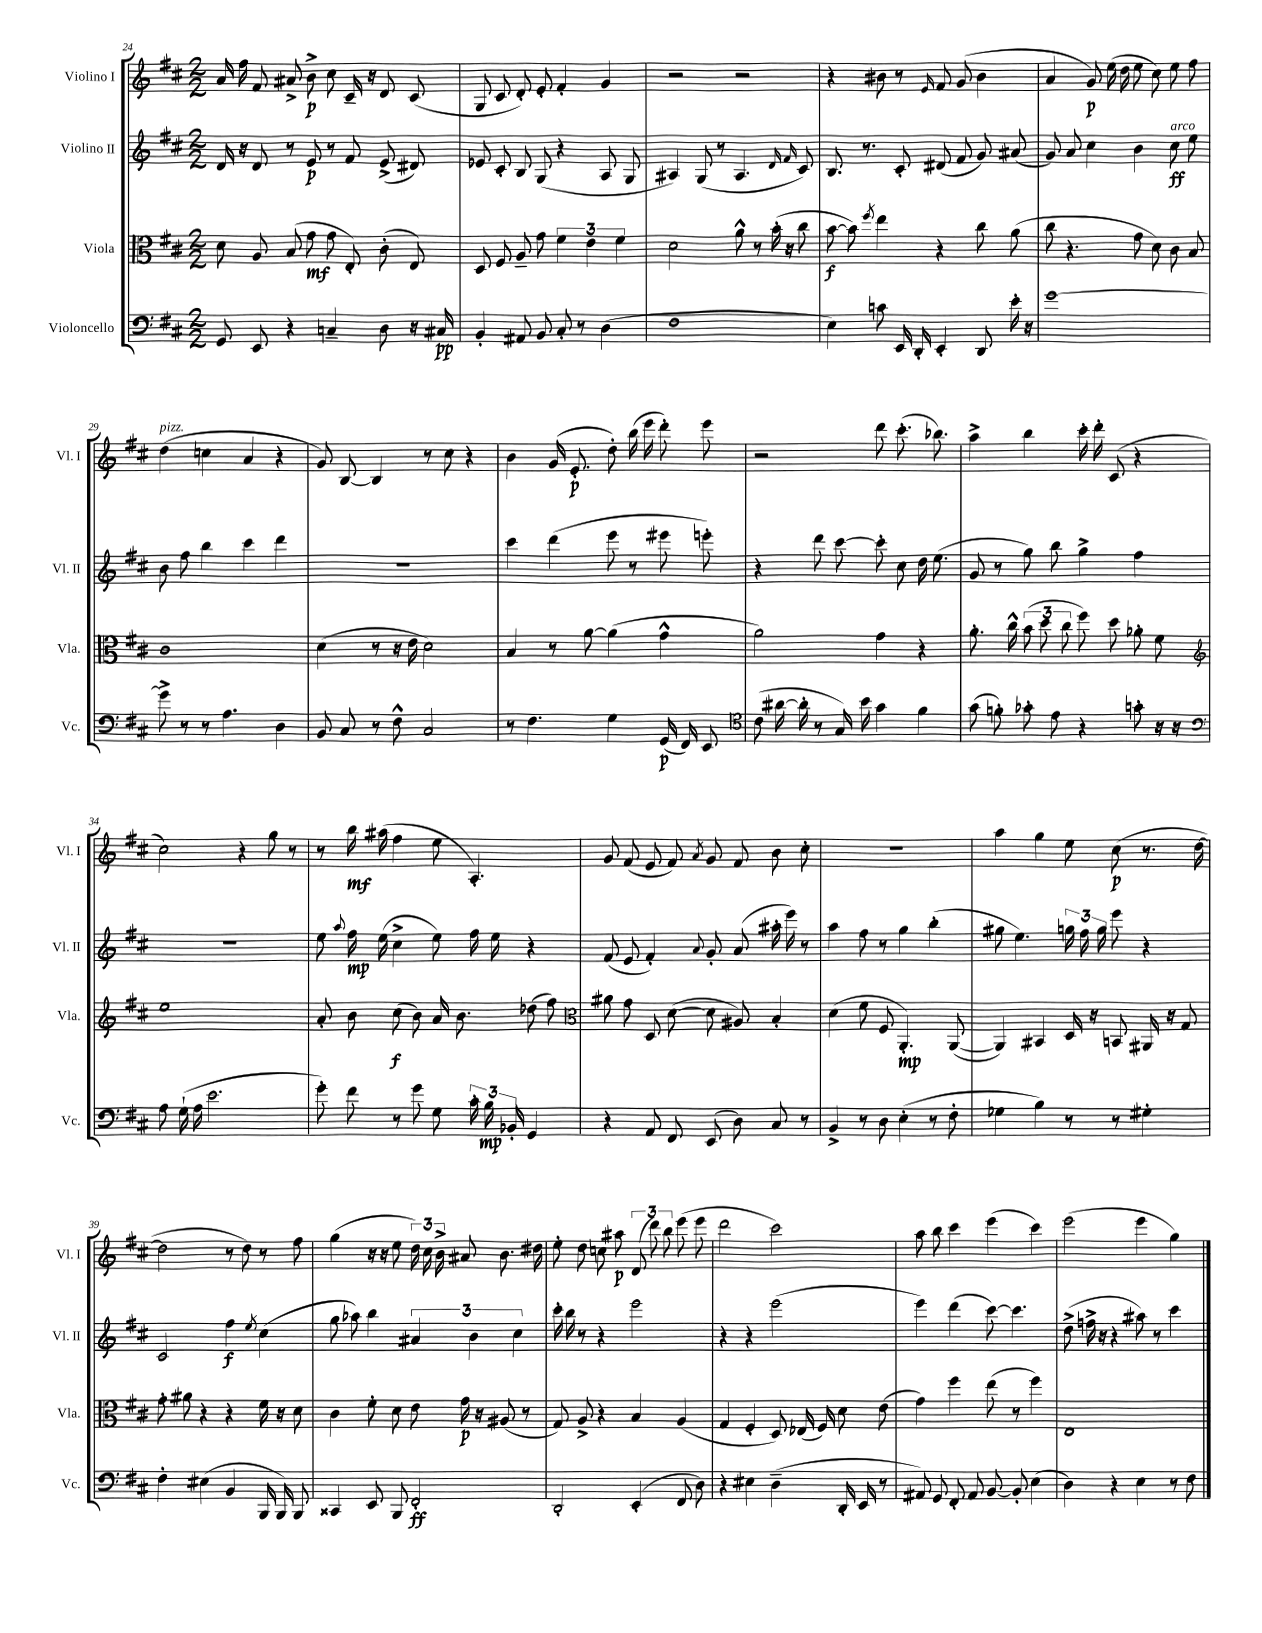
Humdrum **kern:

**kern	**dynam	**kern	**dynam	**kern	**dynam	**kern	**dynam
*part4	*part4	*part3	*part3	*part2	*part2	*part1	*part1
*staff4	*staff4	*staff3	*staff3	*staff2	*staff2	*staff1	*staff1
*I"Violoncello	*	*I"Viola	*	*I"Violino II	*	*I"Violino I	*
*I'Vc.	*	*I'Vla.	*	*I'Vl. II	*	*I'Vl. I	*
*clefF4	*	*clefC3	*	*clefG2	*	*clefG2	*
*k[f#c#]	*	*k[f#c#]	*	*k[f#c#]	*	*k[f#c#]	*
*M2/2	*	*M2/2	*	*M2/2	*	*M2/2	*
=24	=24	=24	=24	=24	=24	=24	=24
8GG/	.	8d\	.	16d/	.	16a/	.
.	.	.	.	16r	.	16ff#\	.
8EE/	.	8A/	.	8d/	.	8f#/	.
4r	.	(8B/	.	8r	.	8a#X^/	.
.	.	8g\	mf	8e/	p	8b^\	p
4Cn~/	.	8g\	.	8r	.	8cc#\	.
.	.	8E'/)	.	8f#/	.	16c#~/	.
.	.	.	.	.	.	16r	.
8D\	.	(8c#'\	.	(8e^/	.	8d/	.
16r	.	8E/)	.	8d#X/)	.	(8c#/	.
16C#X/	pp	.	.	.	.	.	.
=25	=25	=25	=25	=25	=25	=25	=25
4BB'/	.	8D/	.	8e-X/	.	8G/	.
.	.	8F#/	.	8c#'/	.	8c#/	.
8AA#X/	.	8A~/	.	8B/	.	8d'/)	.
8BB/	.	8g\	.	(8G/	.	8e'/	.
8C#'/	.	6f#\	.	4r	.	4f#'/	.
8r	.	.	.	.	.	.	.
.	.	6e\	.	.	.	.	.
(4D\	.	.	.	8A/	.	4g/	.
.	.	6f#\	.	.	.	.	.
.	.	.	.	8G/	.	.	.
=26	=26	=26	=26	=26	=26	=26	=26
1F#	.	2d\	.	4A#X/)	.	2r	.
.	.	.	.	(8G/	.	.	.
.	.	.	.	8r	.	.	.
.	.	8a^^\	.	4.A#/	.	2r	.
.	.	8r	.	.	.	.	.
.	.	(16b'\	.	.	.	.	.
.	.	16r	.	.	.	.	.
.	.	.	.	16qqd/	.	.	.
.	.	.	.	16qqf#/	.	.	.
.	.	8cc#\	.	8c#/)	.	.	.
=27	=27	=27	=27	=27	=27	=27	=27
4E\)	.	[8b\	f	8.B/	.	4r	.
.	.	8b\])	.	.	.	.	.
.	.	.	.	8.r	.	.	.
.	.	8qff#/	.	.	.	.	.
8cn\	.	4ee\	.	.	.	8b#X\	.
16EE/	.	.	.	8c#'/	.	8r	.
16DD'/	.	.	.	.	.	.	.
.	.	.	.	.	.	16qqe/	.
4EE'/	.	4r	.	(8d#X/	.	8f#/	.
.	.	.	.	8f#/	.	(8g/	.
8DD/	.	8cc#\	.	8g/)	.	4b#\	.
16e'\	.	(8a\	.	(8a#X/	.	.	.
16r	.	.	.	.	.	.	.
=28	=28	=28	=28	=28	=28	=28	=28
[1g	.	8cc#\	.	8g/)	.	4a/	.
.	.	4.r	.	8a/	.	.	.
.	.	.	.	4cc#\	.	8g/)	p
.	.	.	.	.	.	(16ee\	.
.	.	.	.	.	.	16dd\	.
.	.	8g\	.	4b\	.	8ee\	.
.	.	8d\)	.	.	.	8cc#\)	.
!	!	!	!	!LO:TX:a:i:t=arco	!	!	!
.	.	8c#\	.	8cc#\	ff	8ee\	.
.	.	8B/	.	8ee\	.	8ff#\	.
!!LO:LB:g=z
=29	=29	=29	=29	=29	=29	=29	=29
!	!	!	!	!	!	!LO:TX:a:i:t=pizz.	!
8g^\]	.	1c#	.	8b\	.	(4dd\	.
8r	.	.	.	8ff#\	.	.	.
8r	.	.	.	4bb\	.	4ccn\	.
4.A\	.	.	.	.	.	.	.
.	.	.	.	4ccc#\	.	4a/	.
4D\	.	.	.	4ddd\	.	4r	.
=30	=30	=30	=30	=30	=30	=30	=30
8BB/	.	(4d\	.	1r	.	8g/)	.
8C#/	.	.	.	.	.	[8B/	.
8r	.	8r	.	.	.	4B/]	.
8F#^^\	.	16r	.	.	.	.	.
.	.	16e\	.	.	.	.	.
2C#/	.	2d\)	.	.	.	8r	.
.	.	.	.	.	.	8cc#\	.
.	.	.	.	.	.	4r	.
=31	=31	=31	=31	=31	=31	=31	=31
8r	.	4B/	.	4ccc#\	.	4b\	.
4.F#\	.	.	.	.	.	.	.
.	.	8r	.	(4ddd\	.	(16g/	.
.	.	.	.	.	.	8.e'/	p
.	.	[8a\	.	.	.	.	.
4G\	.	(4a\]	.	8eee\	.	8dd'\)	.
.	.	.	.	8r	.	(16bb\	.
.	.	.	.	.	.	16eee\	.
(16GG/	p	4g^^\	.	8eee#X\	.	8ddd'\)	.
16FF#/)	.	.	.	.	.	.	.
8EE/	.	.	.	8eeen'\)	.	8eee\	.
=32	=32	=32	=32	=32	=32	=32	=32
*clefC4	*	*	*	*	*	*	*
(8c#\	.	2a\)	.	4r	.	2r	.
[16a#X\	.	.	.	.	.	.	.
16a#'\]	.	.	.	.	.	.	.
8r	.	.	.	8ddd\	.	.	.
16G/)	.	.	.	[8ccc#\	.	.	.
16b\	.	.	.	.	.	.	.
4g\	.	4g\	.	8ccc#'\]	.	8ddd\	.
.	.	.	.	8cc#\	.	(8.ccc#'\	.
4f#\	.	4r	.	16dd\	.	.	.
.	.	.	.	(8.ee\	.	8.bb-X\)	.
=33	=33	=33	=33	=33	=33	=33	=33
(8g\	.	8.a'\	.	8g/	.	4aa^\	.
8fn'\)	.	.	.	8r	.	.	.
.	.	16cc#^^\	.	.	.	.	.
8g-X'\	.	(12b\	.	8gg\)	.	4bb\	.
.	.	12dd\	.	.	.	.	.
8e\	.	.	.	8bb\	.	.	.
.	.	12cc#\	.	.	.	.	.
4r	.	8ff#\)	.	4gg^\	.	16ccc#'\	.
.	.	.	.	.	.	16ddd'\	.
.	.	8dd\	.	.	.	(8c#/	.
8gn'\	.	8a-X'\	.	4ff#\	.	4r	.
16r	.	8f#\	.	.	.	.	.
16r	.	.	.	.	.	.	.
!!LO:LB:g=z
=34	=34	=34	=34	=34	=34	=34	=34
*clefF4	*	*clefG2	*	*	*	*	*
8A\	.	1ee	.	1r	.	2cc#\)	.
(16G`\	.	.	.	.	.	.	.
16A\	.	.	.	.	.	.	.
2.e\	.	.	.	.	.	.	.
.	.	.	.	.	.	4r	.
.	.	.	.	.	.	8gg\	.
.	.	.	.	.	.	8r	.
=35	=35	=35	=35	=35	=35	=35	=35
8g'\)	.	8a'/	.	8ee\	.	8r	.
.	.	.	.	8qqaa/	.	.	.
8f#\	.	8b\	.	16ff#\	mp	16bb\	mf
.	.	.	.	(16ee\	.	(16aa#X\	.
8r	.	(8cc#\	f	4cc#^\	.	4ff#\	.
8g\	.	8b\)	.	.	.	.	.
8G\	.	16a/	.	8ee\)	.	8ee\	.
.	.	8.b\	.	.	.	.	.
24c#'\	.	.	.	16ff#\	.	4.A'/)	.
24B\	mp	.	.	.	.	.	.
.	.	.	.	16ee\	.	.	.
24BB-X'/	.	.	.	.	.	.	.
4GG/	.	(8dd-X\	.	4r	.	.	.
.	.	8ff#\)	.	.	.	.	.
=36	=36	=36	=36	=36	=36	=36	=36
*	*	*clefC3	*	*	*	*	*
4r	.	8a#X\	.	(8f#/	.	8g/	.
.	.	8g\	.	8e/	.	(8f#/	.
8AA/	.	8D/	.	4f#'/)	.	8e/	.
8FF#/	.	([8d\	.	.	.	8f#/)	.
.	.	.	.	8qqa/	.	8qa/	.
(8EE/	.	8d\]	.	8g'/	.	8g/	.
8D\)	.	8A#X/)	.	(8a/	.	8f#/	.
8C#/	.	4B'/	.	16aa#X'\	.	8b\	.
.	.	.	.	16eee\)	.	.	.
8r	.	.	.	8r	.	8cc#'\	.
=37	=37	=37	=37	=37	=37	=37	=37
4BB^/	.	(4d\	.	4aa\	.	1r	.
8r	.	8f#\	.	8ff#\	.	.	.
8D\	.	8F#/	.	8r	.	.	.
(4E'\	.	4.AA'/)	mp	4gg\	.	.	.
8r	.	.	.	(4bb'\	.	.	.
8F#'\	.	([8AA/	.	.	.	.	.
=38	=38	=38	=38	=38	=38	=38	=38
4G-X\	.	4AA/])	.	8gg#X\	.	4aa\	.
.	.	.	.	4.ee\)	.	.	.
4B\)	.	4BB#X/	.	.	.	4gg\	.
8r	.	16D/	.	24ggn\	.	8ee\	.
.	.	.	.	24ff#\	.	.	.
.	.	16r	.	.	.	.	.
.	.	.	.	24gg\	.	.	.
8r	.	8BBn/	.	8eee\	.	(8cc#\	p
4G#X'\	.	16AA#X/	.	4r	.	8.r	.
.	.	16r	.	.	.	.	.
.	.	8G/	.	.	.	.	.
.	.	.	.	.	.	[16dd\	.
!!LO:LB:g=z
=39	=39	=39	=39	=39	=39	=39	=39
4F#'\	.	8g'\	.	2c#/	.	2dd\]	.
.	.	8a#X\	.	.	.	.	.
(4E#X\	.	4r	.	.	.	.	.
4BB/	.	4r	.	4ff#\	f	8r	.
.	.	.	.	.	.	8dd\)	.
.	.	.	.	8qee/	.	.	.
16BBB/	.	16f#\	.	(4cc#\	.	8r	.
16BBB/)	.	16r	.	.	.	.	.
8BBB/	.	8d\	.	.	.	8ff#\	.
=40	=40	=40	=40	=40	=40	=40	=40
4CC##X/	.	4c#\	.	8gg\	.	(4gg\	.
.	.	.	.	8aa-X\)	.	.	.
8EE/	.	8f#'\	.	4bb\	.	16r	.
.	.	.	.	.	.	16r	.
8BBB/	.	8d\	.	.	.	8ee\	.
2FF#'/	ff	8e\	.	6a#X/	.	24dd\)	.
.	.	.	.	.	.	24cc#\	.
.	.	.	.	.	.	24b^\	.
.	.	16g\	p	.	.	8a#X/	.
.	.	.	.	6b\	.	.	.
.	.	16r	.	.	.	.	.
.	.	(8A#X/	.	.	.	8.b\	.
.	.	.	.	6cc#\	.	.	.
.	.	8r	.	.	.	.	.
.	.	.	.	.	.	16dd#X\	.
=41	=41	=41	=41	=41	=41	=41	=41
2DD'/	.	8G/)	.	16ccc#'\	.	8ee'\	.
.	.	.	.	16bb\	.	.	.
.	.	8A^/	.	8r	.	8dd\	.
.	.	4r	.	4r	.	8ccn\	.
.	.	.	.	.	.	8aa#X\	p
(4EE'/	.	4B/	.	2eee\	.	(12d/	.
.	.	.	.	.	.	12ddd\)	.
.	.	.	.	.	.	12bb\	.
8FF#/	.	(4A/	.	.	.	(8eee\	.
8D\)	.	.	.	.	.	8eee\	.
=42	=42	=42	=42	=42	=42	=42	=42
4r	.	4G/	.	4r	.	2ddd\	.
4E#X\	.	4F#'/	.	4r	.	.	.
(4D~\	.	8D/)	.	(2eee\	.	2ccc#\)	.
.	.	(16E-X/	.	.	.	.	.
.	.	16F#/)	.	.	.	.	.
16DD'/	.	8d\	.	.	.	.	.
16EE/	.	.	.	.	.	.	.
8r	.	(8e\	.	.	.	.	.
=43	=43	=43	=43	=43	=43	=43	=43
8AA#X/)	.	4g\)	.	4eee\)	.	8aa\	.
8GG/	.	.	.	.	.	8bb\	.
8FF#'/	.	4ff#\	.	(4ddd\	.	4ccc#\	.
8AA#/	.	.	.	.	.	.	.
[8BB/	.	(8ee\	.	[8ccc#\)	.	(4eee\	.
8BB'/]	.	8r	.	4.ccc#\]	.	.	.
(4E\	.	4ff#\)	.	.	.	4ccc#\)	.
=44	=44	=44	=44	=44	=44	=44	=44
4D\)	.	1E	.	(8dd^\	.	(2eee\	.
.	.	.	.	16ffn^\	.	.	.
.	.	.	.	16r	.	.	.
4r	.	.	.	4r	.	.	.
4E\	.	.	.	8aa#X\)	.	4eee\	.
.	.	.	.	8r	.	.	.
8r	.	.	.	4ccc#\	.	4gg\)	.
8F#\	.	.	.	.	.	.	.
==	==	==	==	==	==	==	==
*-	*-	*-	*-	*-	*-	*-	*-
